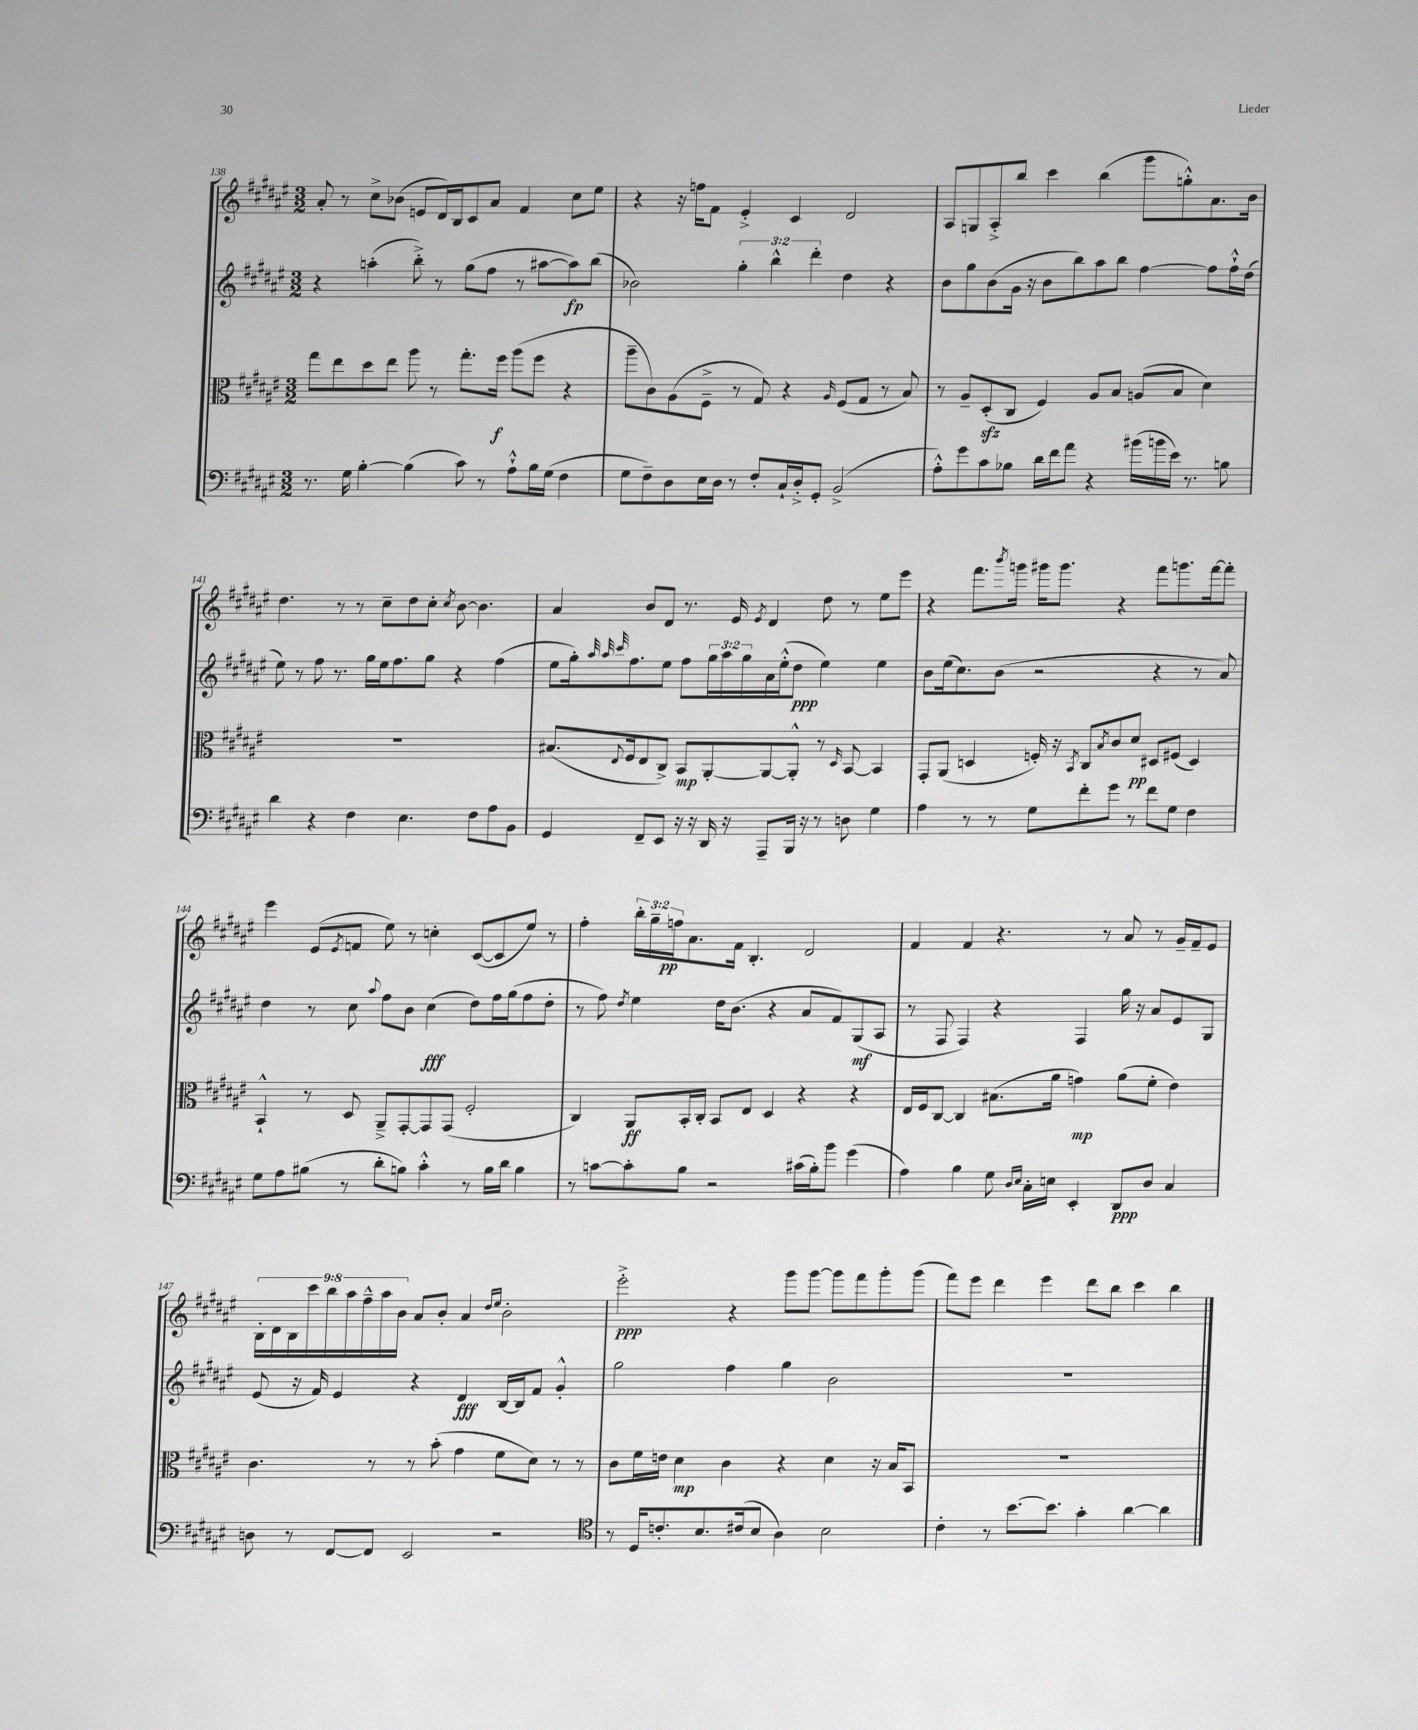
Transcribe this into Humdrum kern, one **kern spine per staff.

**kern	**dynam	**kern	**dynam	**kern	**dynam	**kern	**dynam
*part4	*part4	*part3	*part3	*part2	*part2	*part1	*part1
*staff4	*staff4	*staff3	*staff3	*staff2	*staff2	*staff1	*staff1
*clefF4	*	*clefC3	*	*clefG2	*	*clefG2	*
*k[f#c#g#d#a#e#]	*	*k[f#c#g#d#a#e#]	*	*k[f#c#g#d#a#e#]	*	*k[f#c#g#d#a#e#]	*
*M3/2	*	*M3/2	*	*M3/2	*	*M3/2	*
=138	=138	=138	=138	=138	=138	=138	=138
8.r	.	8gg#\L	.	4r	.	8a#'/	.
.	.	8ee#\	.	.	.	8r	.
16G#\	.	.	.	.	.	.	.
[4B'\	.	8dd#\	.	(4aan'\	.	8cc#^\L	.
.	.	8ee#\J	.	.	.	(8b-X\J	.
(4B\]	.	8aa#\	.	8bb'^\)	.	8en/L	.
.	.	8r	.	8r	.	16d#/L)	.
.	.	.	.	.	.	16B/J	.
8c#\)	.	8.gg#'\L	.	(8gg#\L	.	8c#/	.
8r	.	.	.	8ff#\J	.	8a#/J	.
.	.	16ff#\Jk	f	.	.	.	.
8A#`^^\L	.	(8aa#\L	.	8r	.	4f#/	.
16B\L	.	8ff#\J	.	[8aa#X\L	.	.	.
(16G#\JJ	.	.	.	.	.	.	.
4F#\	.	4r	.	8aa#\])	fp	8cc#\L	.
.	.	.	.	(8bb\J	.	8ee#\J	.
=139	=139	=139	=139	=139	=139	=139	=139
8G#\L	.	8aa#~\L	.	2b-X\)	.	4r	.
8F#~\)	.	8c#\)	.	.	.	.	.
8D#\	.	(8A#\	.	.	.	16r	.
.	.	.	.	.	.	16ffn\KL	.
16E#\L	.	8F#~^\J	.	.	.	8f#\J	.
16D#\JJ	.	.	.	.	.	.	.
8r	.	8r	.	6gg#'\	.	4e#'^/	.
8F#'/L	.	8G#/)	.	.	.	.	.
.	.	.	.	6bb^^\	.	.	.
16C#`/L	.	4r	.	.	.	4c#/	.
16D#'^/J	.	.	.	.	.	.	.
.	.	.	.	6ddd#'\	.	.	.
8GG#'/J	.	.	.	.	.	.	.
.	.	16qqA#/	.	.	.	.	.
(2BB^/	.	(8F#/L	.	4dd#\	.	2d#/	.
.	.	8G#/J	.	.	.	.	.
.	.	8r	.	4r	.	.	.
.	.	8B/)	.	.	.	.	.
=140	=140	=140	=140	=140	=140	=140	=140
8A#'^^\L)	.	8r	.	8b\L	.	8A#/L	.
8g#\	.	8A#~/L	.	8gg#\	.	8Gn/	.
8c#\	.	(8D#zz'/	.	(8b\	.	8A#'^/	.
8B-X\J	.	8C#/J	.	16g#\Jk	.	8bb/J	.
.	.	.	.	16r	.	.	.
16d#\LL	.	4F#/)	.	8b\L	.	4ccc#\	.
16f#\J	.	.	.	.	.	.	.
8a#\J	.	.	.	8bb\)	.	.	.
4r	.	8A#/L	.	8aa#\	.	(4bb\	.
.	.	8B/J	.	8bb\J	.	.	.
(16b#X\LL	.	(8An/L	.	[4ff#\	.	8ggg#\L	.
16bn\	.	.	.	.	.	.	.
16e#\JJ)	.	8B/J	.	.	.	8ggn'^^\)	.
8.r	.	.	.	.	.	.	.
.	.	4d#\)	.	8ff#\L]	.	8.a#\	.
8Bn\	.	.	.	16ff#`^^\L	.	.	.
.	.	.	.	(16dd#\JJ	.	16b\Jk	.
!!LO:LB:g=z
=141	=141	=141	=141	=141	=141	=141	=141
4d#\	.	1.r	.	8ee#\)	.	4.dd#\	.
.	.	.	.	8r	.	.	.
4r	.	.	.	8ff#\	.	.	.
.	.	.	.	8.r	.	8r	.
4F#\	.	.	.	.	.	8r	.
.	.	.	.	16gg#\LL	.	.	.
.	.	.	.	16ee#\J	.	8cc#~\L	.
.	.	.	.	8.ff#\	.	.	.
4.E#\	.	.	.	.	.	8dd#\	.
.	.	.	.	8gg#\J	.	8cc#'\J	.
.	.	.	.	.	.	8qcc#/	.
.	.	.	.	4r	.	[8b\	.
8F#\L	.	.	.	.	.	4.b\]	.
8A#\	.	.	.	(4ff#\	.	.	.
8BB\J	.	.	.	.	.	.	.
=142	=142	=142	=142	=142	=142	=142	=142
4GG#/	.	(8.B#X/L	.	8ee#\L	.	4a#/	.
.	.	.	.	16gg#'\k)	.	.	.
.	.	.	.	32qqaa#/	.	.	.
.	.	.	.	32qqaa#/	.	.	.
.	.	8qqE#/	.	32qqccc#/	.	.	.
.	.	16F#/k	.	8.ff#\	.	.	.
8FF#~/L	.	8E#/	.	.	.	8b/L	.
8EE#/J	.	8C#^/J)	.	8ee#\J	.	8d#/J	.
16r	.	8BB/L	mp	8ff#\L	.	8.r	.
16r	.	.	.	.	.	.	.
16DD#/	.	[8AA#'/	.	24gg#\L	.	.	.
.	.	.	.	24aa#\	.	.	.
16r	.	.	.	.	.	16e#/	.
.	.	.	.	24gg#\	.	.	.
.	.	.	.	.	.	8qe#/	.
8AAA#~/L	.	8AA#/_	.	16a#\	.	4d#/	.
.	.	.	.	(16ee#'^^\J	.	.	.
16BBB/Jk	.	8AA#'^^/J]	.	8dd#\J	ppp	.	.
16r	.	.	.	.	.	.	.
8r	.	8r	.	4ee#\)	.	8dd#\	.
.	.	16qqD#/	.	.	.	.	.
8Dn\	.	[8BB/	.	.	.	8r	.
4G#\	.	4BB/]	.	4ee#\	.	8ee#\L	.
.	.	.	.	.	.	8eee#\J	.
=143	=143	=143	=143	=143	=143	=143	=143
4A#\	.	8GG#'/L	.	8b\L	.	4r	.
.	.	(8AA#/J	.	(16ee#\k	.	.	.
.	.	.	.	8.cc#\)	.	.	.
8r	.	4Dn/	.	.	.	8.fff#\L	.
8r	.	.	.	(8b\J	.	.	.
.	.	.	.	.	.	8qbbb/	.
.	.	.	.	.	.	16gggn\Jk	.
8G#\L	.	16Fn'/)	.	2r	.	16ggg#X\KL	.
.	.	16r	.	.	.	8.ggg#\J	.
.	.	8qBB/	.	.	.	.	.
8f#'\	.	8C#/L	.	.	.	.	.
.	.	8qB/	.	.	.	.	.
8g#\J	.	8c#/	.	.	.	4r	.
8r	.	8d#/J	pp	.	.	.	.
8f#\L	.	8D#X/L	.	4r	.	8fff#\L	.
8G#\J	.	(8F#X/J	.	.	.	8.gggn\	.
4F#\	.	4D#/)	.	8r	.	.	.
.	.	.	.	.	.	[16fff#\k	.
.	.	.	.	8a#/)	.	8fff#'\J]	.
!!LO:LB:g=z
=144	=144	=144	=144	=144	=144	=144	=144
8G#\L	.	4BB`^^/	.	4dd#\	.	4eee#\	.
8A#\	.	.	.	.	.	.	.
(8B#X\J	.	8r	.	8r	.	(8e#/L	.
.	.	.	.	.	.	8qe#/	.
8r	.	8D#/	.	8cc#\	.	8fn/J	.
.	.	.	.	8qqaa#/	.	.	.
8d#'\L	.	8AA#~^/L	.	8ff#\L	.	8ee#\)	.
8Bn\J)	.	[8GG#'/	.	8b\J	.	8r	.
4c#'^^\	.	8GG#/]	.	(4cc#\	fff	4ccn'\	.
.	.	(8GG#/J	.	.	.	.	.
8r	.	2F#'/	.	8dd#\L)	.	([8c#/L	.
16B\LL	.	.	.	16ff#\L	.	8c#/]	.
16d#\JJ	.	.	.	(16gg#\J	.	.	.
4B\	.	.	.	8ff#\	.	8ee#/J)	.
.	.	.	.	8dd#'\J	.	8r	.
=145	=145	=145	=145	=145	=145	=145	=145
8r	.	4C#/)	.	8r	.	4ff#'\	.
[8cn\L	.	.	.	8ff#\)	.	.	.
.	.	.	.	8qdd#/	.	.	.
8c'\]	.	8AA#/L	ff	4ee#\	.	24bb'\LL	.
.	.	.	.	.	.	24gg#~\	.
.	.	.	.	.	.	24ffn\J	pp
8B\J	.	16BB'/L	.	.	.	8.a#\	.
.	.	16C#'/JJ	.	.	.	.	.
2r	.	8BB/L	.	16dd#\KL	.	.	.
.	.	.	.	(8.b\J	.	16f#\Jk	.
.	.	8E#/J	.	.	.	4.B'/	.
.	.	4D#/	.	4r	.	.	.
(16c#X\LL	.	4r	.	8a#/L	.	2d#/	.
16B'\J)	.	.	.	.	.	.	.
8b\J	.	.	.	8f#/)	.	.	.
(4g#\	.	4r	.	(8G#/	mf	.	.
.	.	.	.	8A#/J	.	.	.
=146	=146	=146	=146	=146	=146	=146	=146
4A#\)	.	16E#/LL	.	8r	.	4f#/	.
.	.	16F#/J	.	.	.	.	.
.	.	[8C#/J	.	8F#/	.	.	.
4B\	.	4C#/]	.	4F#/)	.	4f#/	.
8G#\	.	(8.B#X\L	.	4r	.	4.r	.
16qqD#/LL	.	.	.	.	.	.	.
16qqE#/JJ	.	.	.	.	.	.	.
16C#'\LL	.	.	.	.	.	.	.
16En\JJ	.	16a#\Jk	.	.	.	.	.
4EE#'/	.	4gn\)	mp	4F#/	.	.	.
.	.	.	.	.	.	8r	.
8DD#/L	ppp	(8a#\L	.	16gg#\	.	8a#/	.
.	.	.	.	16r	.	.	.
8D#/J	.	8f#'\J	.	8a#/L	.	8r	.
4C#/	.	4e#\)	.	8e#/	.	16g#~/LL	.
.	.	.	.	.	.	16f#~/J	.
.	.	.	.	8G#/J	.	8e#/J	.
!!LO:LB:g=z
=147	=147	=147	=147	=147	=147	=147	=147
8Dn\	.	4.c#\	.	(8e#/	.	18B'\LL	.
.	.	.	.	.	.	18d#\	.
.	.	.	.	.	.	18B\	.
8r	.	.	.	16r	.	.	.
.	.	.	.	.	.	18ccc#\	.
.	.	.	.	16f#/)	.	.	.
.	.	.	.	.	.	18bb\	.
[8FF#/L	.	.	.	4e#/	.	.	.
.	.	.	.	.	.	18aa#\	.
.	.	.	.	.	.	18ff#~^^\	.
8FF#/J]	.	8r	.	.	.	.	.
.	.	.	.	.	.	18aa#\	.
.	.	.	.	.	.	18b\JJ	.
2EE#/	.	8r	.	4r	.	8a#/L	.
.	.	(8b'\	.	.	.	8b'/J	.
.	.	4g#\	.	4d#/	fff	4a#/	.
.	.	.	.	.	.	16qqdd#/LL	.
.	.	.	.	.	.	16qqee#/JJ	.
2r	.	8f#\L	.	[16B/LL	.	2b'\	.
.	.	.	.	16B/J]	.	.	.
.	.	8d#\J)	.	8f#/J	.	.	.
.	.	8r	.	4g#'^^/	.	.	.
.	.	8r	.	.	.	.	.
=148	=148	=148	=148	=148	=148	=148	=148
*clefC4	*	*	*	*	*	*	*
8r	.	8c#\L	.	2gg#\	.	2eee#'^\	ppp
16D#/KL	.	16f#\L	.	.	.	.	.
8.cn'/	.	16en\JJ	.	.	.	.	.
.	.	4d#\	mp	.	.	.	.
8.B/	.	.	.	.	.	.	.
.	.	4c#\	.	4ff#\	.	4r	.
(16c#X/k	.	.	.	.	.	.	.
8B/J	.	.	.	.	.	.	.
4A#\)	.	4r	.	4gg#\	.	8ggg#\L	.
.	.	.	.	.	.	[8ggg#\J	.
2B\	.	4d#\	.	2b\	.	8ggg#\L]	.
.	.	.	.	.	.	8fff#\	.
.	.	16r	.	.	.	8ggg#'\	.
.	.	16B/KL	.	.	.	.	.
.	.	8BB/J	.	.	.	(8ggg#\J	.
=149	=149	=149	=149	=149	=149	=149	=149
4c#'\	.	1.r	.	1.r	.	8fff#\L)	.
.	.	.	.	.	.	8eee#\J	.
8r	.	.	.	.	.	4ddd#\	.
[8.b\L	.	.	.	.	.	.	.
.	.	.	.	.	.	4eee#\	.
8.b\J]	.	.	.	.	.	.	.
4g#'\	.	.	.	.	.	8ddd#\L	.
.	.	.	.	.	.	8bb\J	.
[4a#\	.	.	.	.	.	4ccc#\	.
4a#\]	.	.	.	.	.	4bb\	.
==	==	==	==	==	==	==	==
*-	*-	*-	*-	*-	*-	*-	*-
